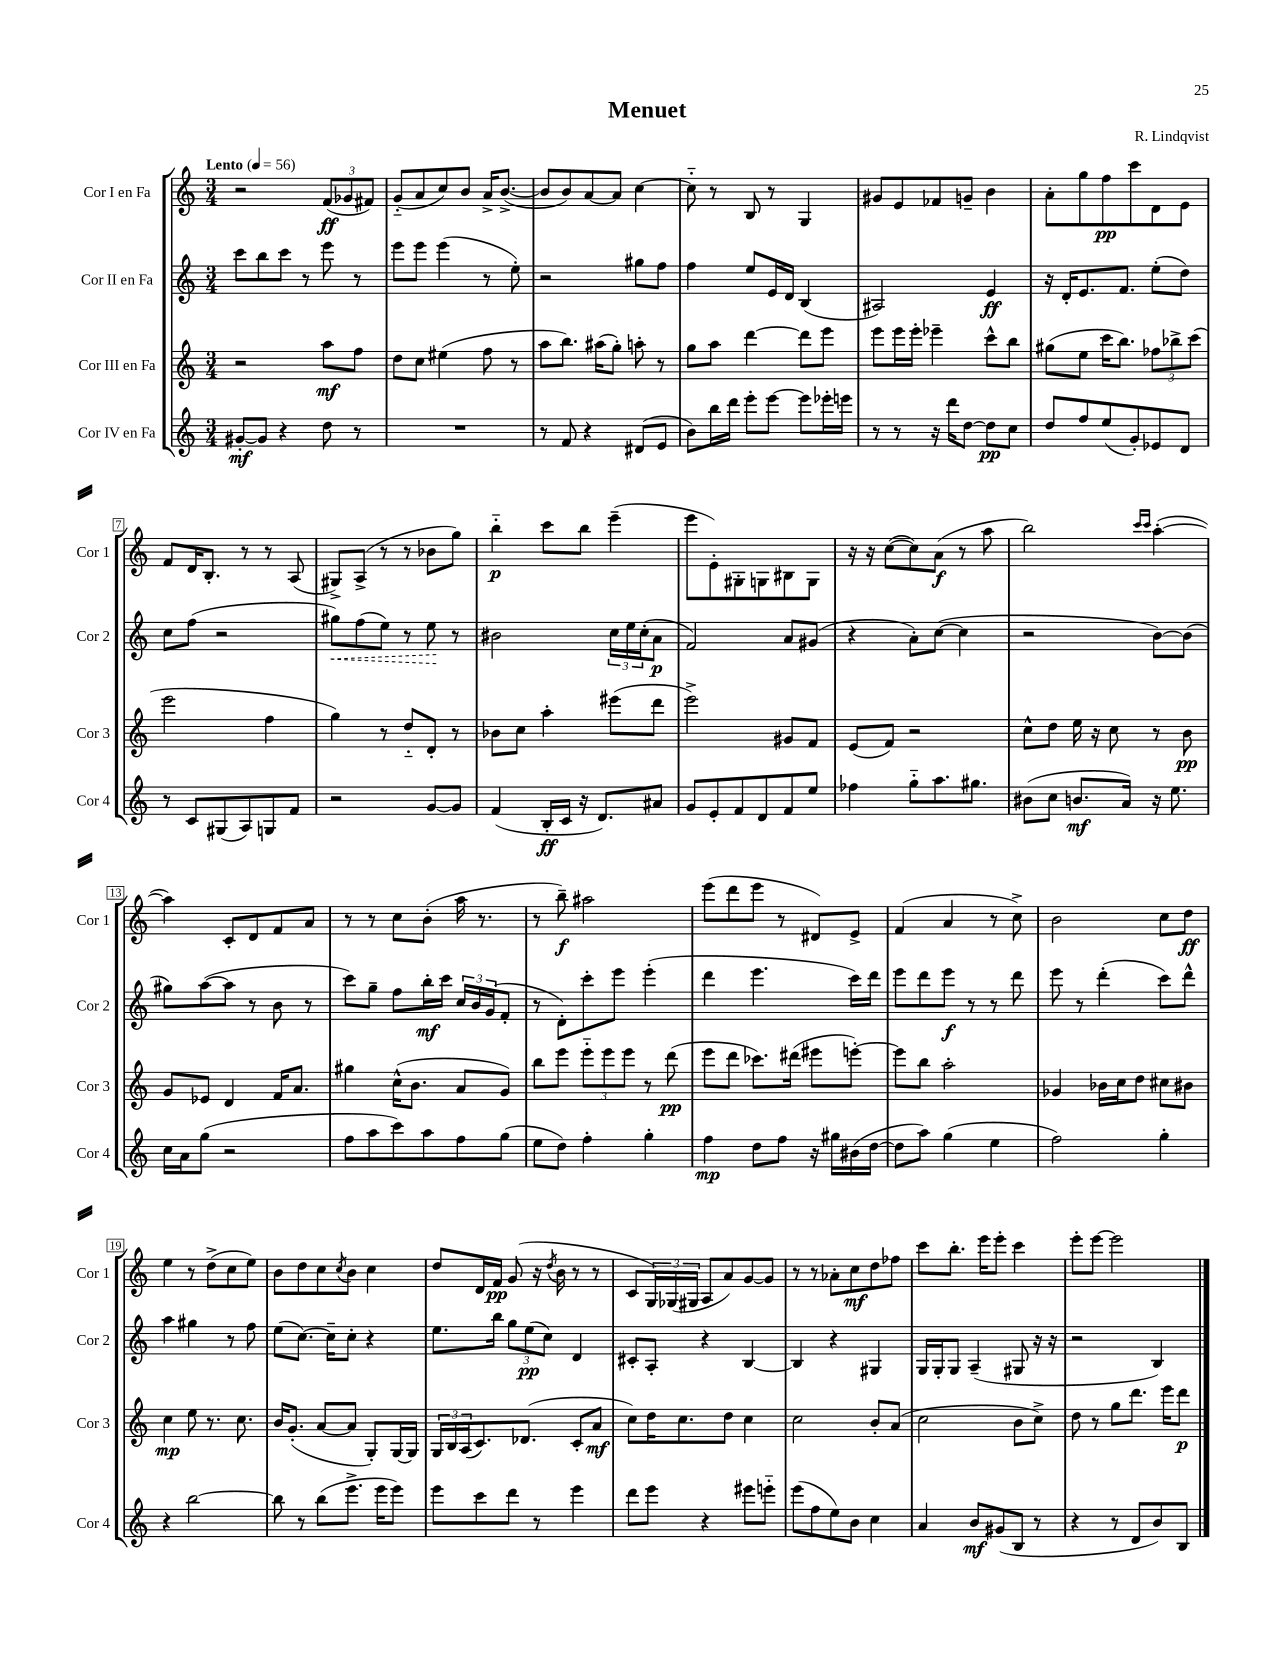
\header { title = "Menuet" composer = "R. Lindqvist" }
<<
\new StaffGroup <<
\new Staff = "s0" \with { instrumentName = "Cor I en Fa" shortInstrumentName = "Cor 1" } {
    \clef treble \key c \major \numericTimeSignature \time 3/4 \tempo "Lento" 4 = 56
    r2 \tuplet 3/2 { f'8\ff( ges'8 fis'8) } |
    g'8-_( a'8 c''8) b'8 a'16-> b'8.~->( |
    b'8 b'8) a'8~ a'8 c''4~ |
    c''8-_ r8 b8 r8 g4 |
    gis'8 e'8 fes'8 g'8-- b'4 |
    a'8-. g''8 f''8\pp c'''8 d'8 e'8 |
    f'8 d'16 b8.-. r8 r8 a8( |
    gis8->) a8->( r8 r8 bes'8 g''8) |
    b''4-_\p c'''8 b''8 e'''4--( |
    e'''8 e'8-.) gis8-. g8 bis8 g8 |
    r16 r16 c''8~( c''8) a'8\f( r8 a''8 |
    b''2) \grace { c'''16 c'''16 } a''4~-.( |
    a''4) c'8-. d'8 f'8 a'8 |
    r8 r8 c''8 b'8-.( a''16 r8. |
    r8 b''8--\f) ais''2 |
    e'''8( d'''8 e'''8 r8 dis'8) e'8-> |
    f'4( a'4 r8 c''8->) |
    b'2 c''8 d''8\ff |
    e''4 r8 d''8->( c''8 e''8) |
    b'8 d''8 c''8 \acciaccatura { c''8 } b'8 c''4 |
    d''8 d'16 f'16\pp g'8( r16 \acciaccatura { d''8 } b'16 r8 r8 |
    c'8 \tuplet 3/2 { g16) ges16( gis16 } a8 a'8) g'8~ g'8 |
    r8 r8 aes'8-. c''8\mf d''8 fes''8 |
    c'''8 b''8.-. e'''16 e'''8-. c'''4 |
    e'''8-. e'''8~ e'''2 \bar "|." |
}
\new Staff = "s1" \with { instrumentName = "Cor II en Fa" shortInstrumentName = "Cor 2" } {
    \clef treble \key c \major \numericTimeSignature \time 3/4
    c'''8 b''8 c'''8 r8 e'''8 r8 |
    e'''8 e'''8 e'''4( r8 e''8-.) |
    r2 gis''8 f''8 |
    f''4 e''8 e'16 d'16 b4( |
    ais2) e'4\ff |
    r16 d'16-. e'8. f'8. e''8-.( d''8) |
    c''8 f''8( r2 |
    \once \override Hairpin.style = #'dashed-line gis''8\<) f''8( e''8) r8 e''8\! r8 |
    bis'2 \tuplet 3/2 { c''16 e''16 c''16-.( } a'8\p |
    f'2) a'8 gis'8( |
    r4 a'8-.) c''8~( c''4 |
    r2 b'8~) b'8( |
    gis''8) a''8~( a''8 r8 b'8 r8 |
    c'''8) g''8-- f''8 b''16-.\mf c'''16 \tuplet 3/2 { c''16 b'16 g'16( } f'8-. |
    r8 d'8-.) c'''8-. e'''8 e'''4-.( |
    d'''4 e'''4. c'''16) d'''16 |
    e'''8 d'''8 e'''8\f r8 r8 d'''8 |
    e'''8 r8 d'''4-.( c'''8) d'''8-^ |
    a''4 gis''4 r8 f''8 |
    e''8( c''8.~) c''16-- c''8-. r4 |
    e''8. b''16 \tuplet 3/2 { g''8 e''8\pp( c''8) } d'4 |
    cis'8-. a8-. r4 b4~ |
    b4 r4 gis4 |
    g16 g16-. g8 a4--( gis8 r16 r16 |
    r2 b4) \bar "|." |
}
\new Staff = "s2" \with { instrumentName = "Cor III en Fa" shortInstrumentName = "Cor 3" } {
    \clef treble \key c \major \numericTimeSignature \time 3/4
    r2 a''8\mf f''8 |
    d''8 c''8 eis''4( f''8 r8 |
    a''8 b''8.) ais''16( g''8-.) a''8-. r8 |
    g''8 a''8 d'''4~ d'''8 e'''8 |
    e'''8 e'''16 e'''16-. ees'''4-- c'''8-^ b''8 |
    gis''8( e''8 c'''16 b''8.) \tuplet 3/2 { fes''8 bes''8-> c'''8( } |
    e'''2 f''4 |
    g''4) r8 d''8-_ d'8-. r8 |
    bes'8 c''8 a''4-. eis'''8( d'''8 |
    e'''2->) gis'8 f'8 |
    e'8( f'8) r2 |
    c''8-^ d''8 e''16 r16 c''8 r8 b'8\pp |
    g'8 ees'8 d'4 f'16 a'8. |
    gis''4 c''16-^( b'8. a'8 g'8) |
    b''8 e'''8 \tuplet 3/2 { e'''8-_ e'''8 e'''8 } r8 d'''8\pp( |
    e'''8 d'''8 ces'''8.) dis'''16( eis'''8 e'''8~-.) |
    e'''8 b''8 a''2-. |
    ges'4 bes'16 c''16 d''8 cis''8 bis'8 |
    c''4\mp e''8 r8. c''8. |
    b'16 g'8.-.( a'8~ a'8 g8-.) g16~ g16 |
    \tuplet 3/2 { g16 b16 a16( } c'8.) des'8.( c'8-. a'8\mf |
    c''8) d''16 c''8. d''8 c''4 |
    c''2 b'8-. a'8( |
    c''2 b'8 c''8->) |
    d''8 r8 g''8 d'''8. e'''16 d'''8\p \bar "|." |
}
\new Staff = "s3" \with { instrumentName = "Cor IV en Fa" shortInstrumentName = "Cor 4" } {
    \clef treble \key c \major \numericTimeSignature \time 3/4
    gis'8~-.\mf gis'8 r4 d''8 r8 |
    R2. |
    r8 f'8 r4 dis'8( e'8 |
    b'8) b''16 d'''16 e'''8-. e'''8~ e'''8 ees'''16-. e'''16 |
    r8 r8 r16 d'''16 d''8~ d''8\pp c''8 |
    d''8 f''8 e''8( g'8-.) ees'8 d'8 |
    r8 c'8 gis8( a8) g8 f'8 |
    r2 g'8~ g'8 |
    f'4( b16-.\ff c'16 r16 d'8.) ais'8 |
    g'8 e'8-. f'8 d'8 f'8 e''8 |
    fes''4 g''8-_ a''8. gis''8. |
    bis'8( c''8 b'8.\mf a'16) r16 e''8. |
    c''16 a'16 g''8( r2 |
    f''8 a''8 c'''8) a''8 f''8 g''8( |
    e''8 d''8) f''4-. g''4-. |
    f''4\mp d''8 f''8 r16 gis''16 bis'16( d''16~ |
    d''8 a''8) g''4( e''4 |
    f''2) g''4-. |
    r4 b''2~ |
    b''8 r8 b''8( e'''8.-> e'''16 e'''8) |
    e'''8 c'''8 d'''8 r8 e'''4 |
    d'''8 e'''8 r4 eis'''8 e'''8-_ |
    e'''8( f''8 e''8) b'8 c''4 |
    a'4 b'8\mf gis'8( b8 r8 |
    r4 r8 d'8 b'8) b8 \bar "|." |
}
>>
>>
\layout { \context { \Score \override BarNumber.stencil = #(make-stencil-boxer 0.1 0.3 ly:text-interface::print) } }
